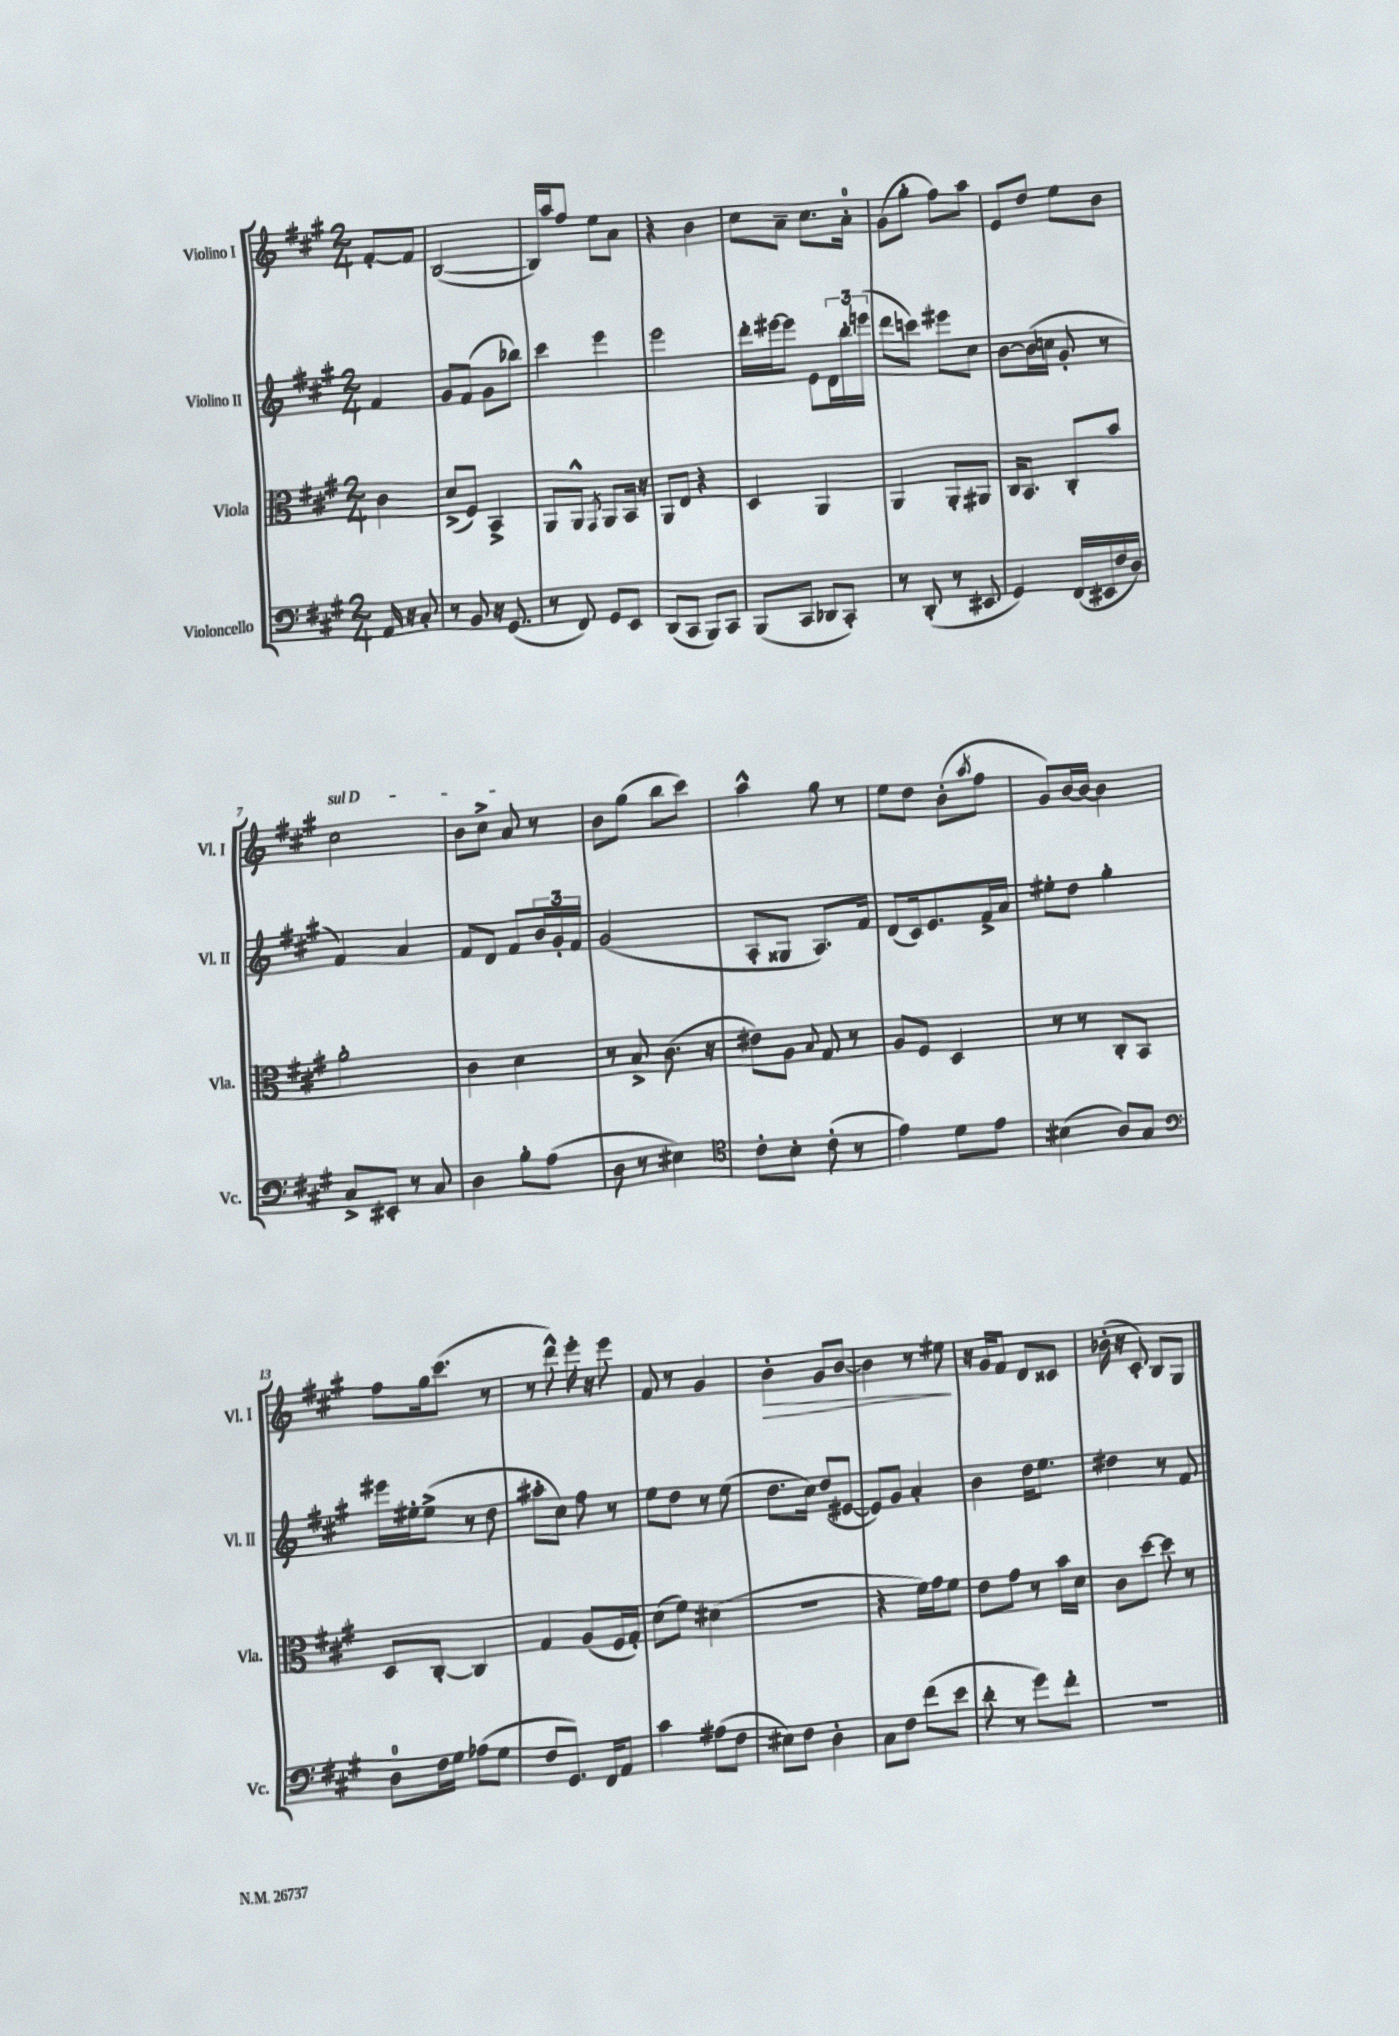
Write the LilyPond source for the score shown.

<<
\new StaffGroup <<
\new Staff = "s0" \with { instrumentName = "Violino I" shortInstrumentName = "Vl. I" } {
    \clef treble \key a \major \numericTimeSignature \time 2/4 \partial 4
    fis'8~-. fis'8 |
    b2~( |
    b16) a''16 fis''8 e''8 a'8 |
    r4 b'4 |
    cis''8 a'8-- cis''8. a'16-0-. |
    gis'8( gis''8-. fis''8) a''8 |
    e'8 d''8 e''8 b'8 |
    \once \override TextSpanner.bound-details.left.text = \markup { \italic "sul D" } cis''2\startTextSpan |
    b'8 cis''8-> a'8\stopTextSpan r8 |
    b'8 gis''8( b''8 cis'''8) |
    a''4-^ gis''8 r8 |
    e''8 d''8 b'8-.( \acciaccatura { a''8 } fis''8 |
    gis'8) b'16~ b'16~ b'4 |
    fis''8 gis''16 cis'''8.( r8 |
    r8 d'''8-^) e'''16-. r16 e'''8 |
    fis'8 r8 gis'4 |
    b'4-.\> gis'8 b'8~ |
    b'4 r8 eis''8\! |
    r16 gis'16 fis'8 d'8 cisis'8 |
    bes'16-.( r16 cis'8-.) b8 gis8 \bar "|." |
}
\new Staff = "s1" \with { instrumentName = "Violino II" shortInstrumentName = "Vl. II" } {
    \clef treble \key a \major \numericTimeSignature \time 2/4 \partial 4
    fis'4 |
    gis'8 fis'8( gis'8 bes''8) |
    cis'''4 e'''4 |
    e'''2 |
    d'''16-. eis'''16~ eis'''8 e'8 \tuplet 3/2 { d'16 b''16-. e'''16( } |
    d'''8 c'''8) eis'''8 cis''8 |
    b'8~ b'16( c''16 gis'8-. r8 |
    fis'4) a'4 |
    fis'8 d'8 fis'8 \tuplet 3/2 { b'16 gis'16-. fis'16 } |
    gis'2( |
    a8-. gisis8 a8.) fis'16 |
    d'8( cis'16) e'8. fis'16-> a'16 |
    eis''8-. d''8 gis''4-. |
    eis'''16 eis''16-. eis''8->( r8 d''8 |
    ais''8-. cis''8) fis''8 r8 |
    e''8 d''8 r8 e''8( |
    d''8. cis''16) d''8( eis'8~ |
    eis'8) gis'8 a'4-. |
    b'4 d''16 e''8. |
    dis''4 r8 fis'8 \bar "|." |
}
\new Staff = "s2" \with { instrumentName = "Viola" shortInstrumentName = "Vla." } {
    \clef alto \key a \major \numericTimeSignature \time 2/4 \partial 4
    cis'4 |
    d'8->( fis8) b,4-> |
    a,8 a,8-^ \acciaccatura { gis,8 } a,8 b,16 r16 |
    a,8 e8 r4 |
    d4 a,4 |
    a,4 a,8-. ais,8 |
    cis16 b,8. cis8-. b'8 |
    a'2-. |
    cis'4 d'4 |
    r8 b8-> cis'8.( r16 |
    eis'8) a8 \appoggiatura { b8 } gis8 r8 |
    a8 fis8 d4 |
    r8 r8 cis8-. b,8 |
    d8 cis8~-. cis4 |
    gis4 a8( fis16 gis16-.) |
    d'8( fis'8) dis'4( |
    R2 |
    r4 fis'16) gis'16 fis'8 |
    e'8 gis'8 r8 b'16 d'16 |
    cis'8 d''8~ d''8 r8 \bar "|." |
}
\new Staff = "s3" \with { instrumentName = "Violoncello" shortInstrumentName = "Vc." } {
    \clef bass \key a \major \numericTimeSignature \time 2/4 \partial 4
    a,16 r16 cis8-. |
    r8 b,8 r16 gis,8.( |
    r8 fis,8) gis,8 e,8 |
    d,8( cis,8 b,,8) cis,8 |
    b,,8( cis,8 des,8 cis,8-.) |
    r8 d,8-.( r8 eis,8 |
    gis,4) fis,16( eis,16 fis16 d16) |
    cis8-> eis,8-. r8 cis8 |
    d4 b8-. a8( |
    d8 r8 eis4) |
    \clef tenor cis'8-. b8-. cis'8-.( r8 |
    e'4) d'8 e'8 |
    bis4( a8) gis8 |
    \clef bass d8-0 fis16 gis16 aes8( gis8 |
    fis8 gis,8.) fis,16 a,8 |
    cis'4 ais8( fis8 |
    eis8) fis8 d4-. |
    cis8 fis8 fis'8( e'8 |
    d'8-. r8 gis'8) fis'8-. |
    r2 \bar "|." |
}
>>
>>
